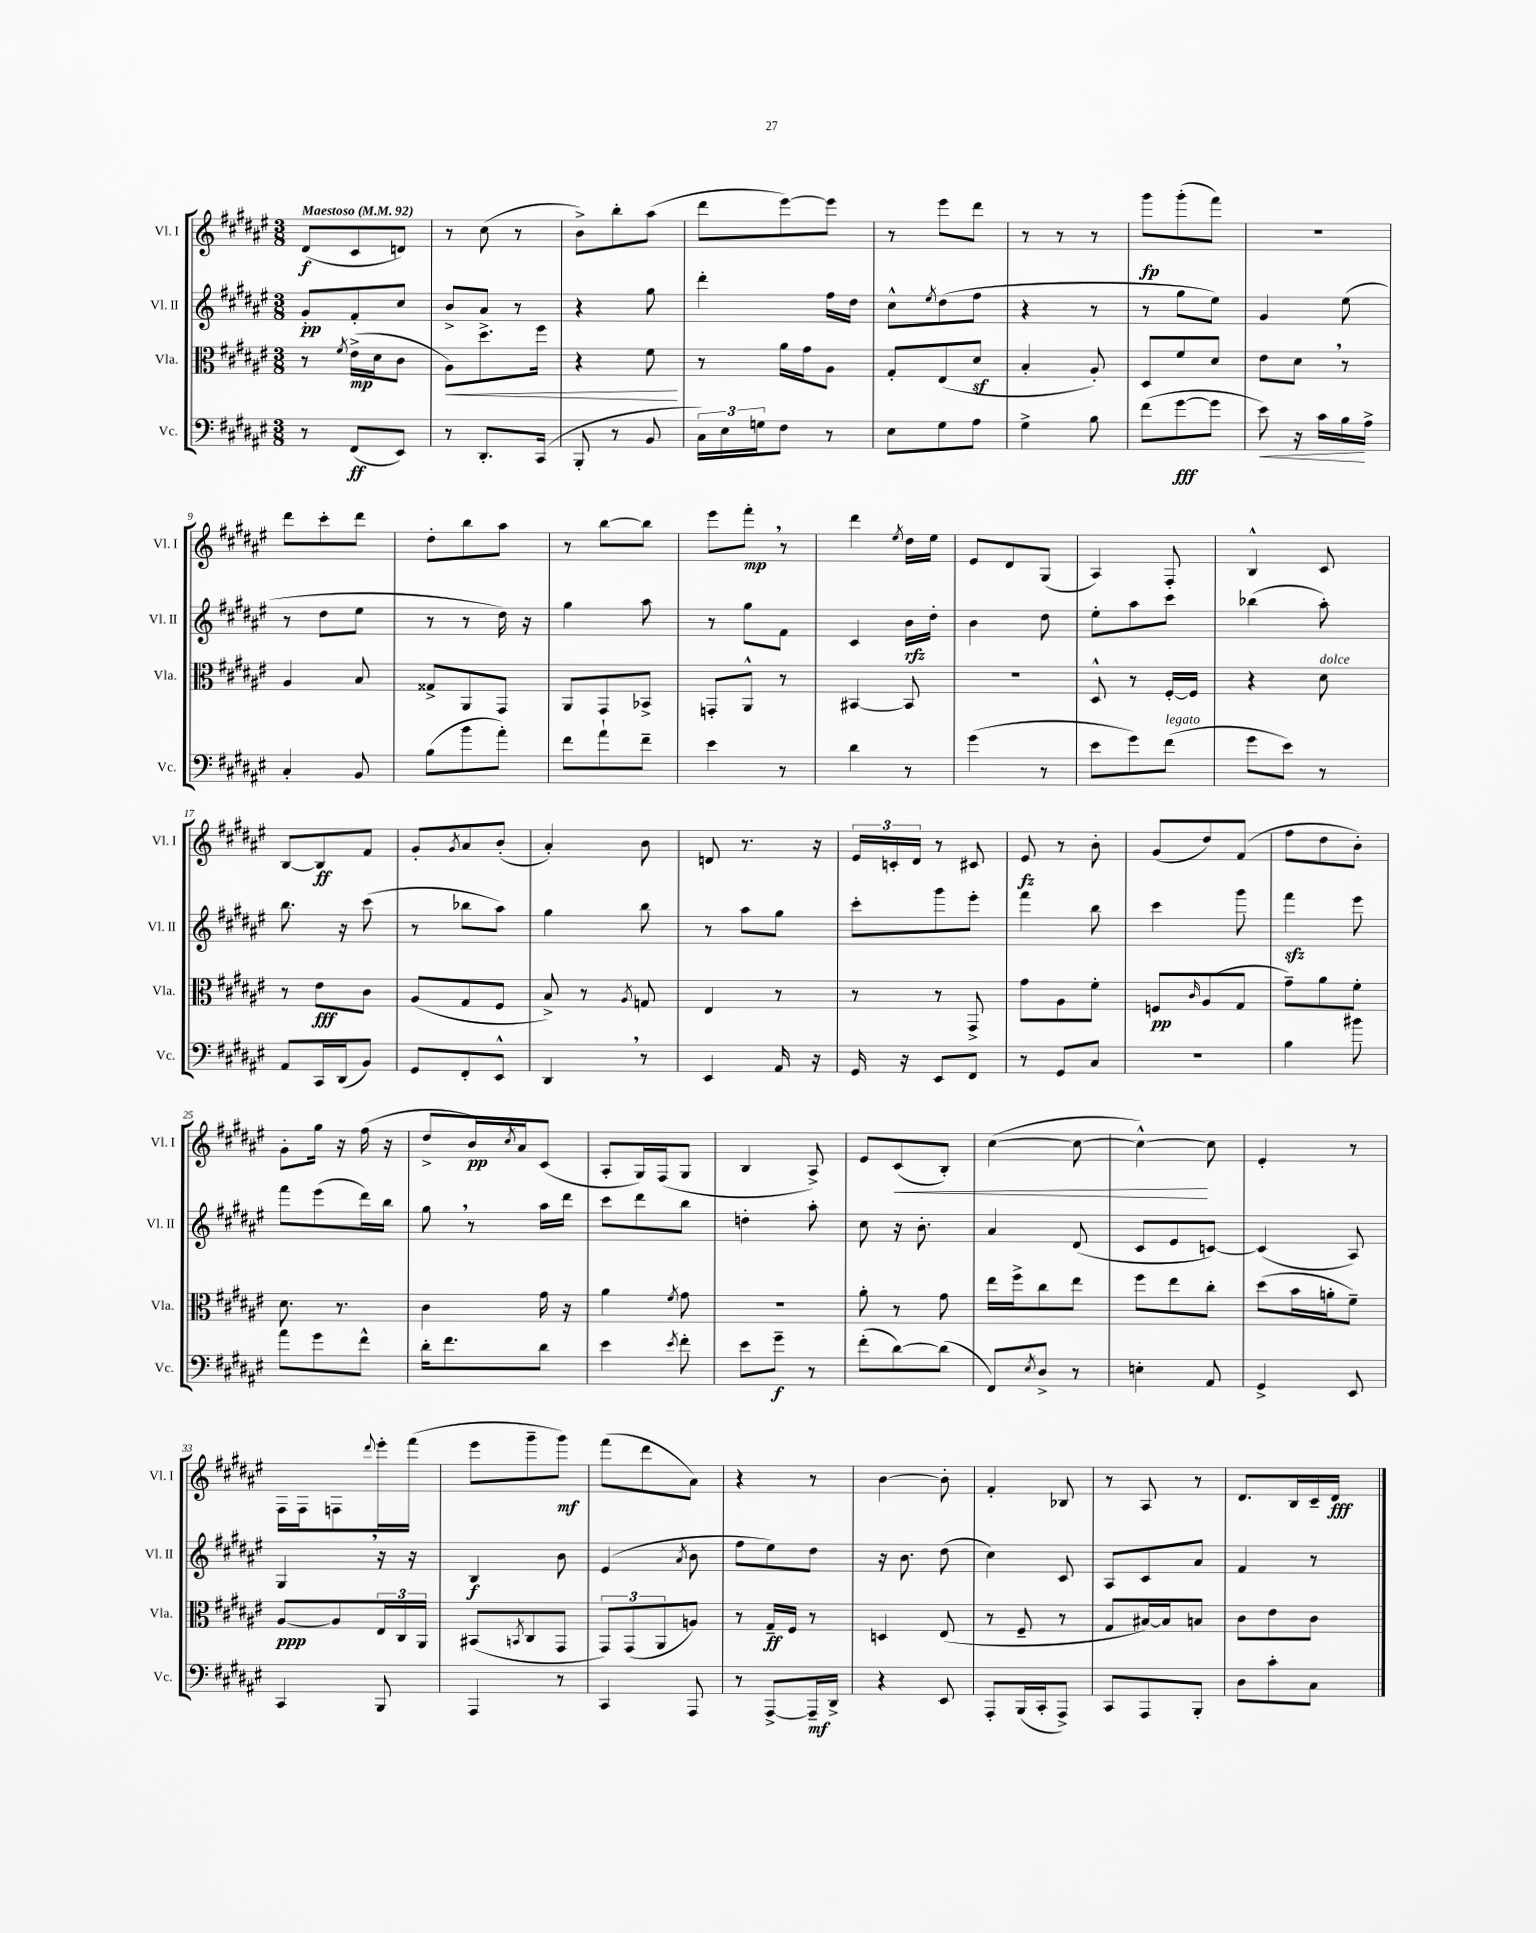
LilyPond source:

<<
\new StaffGroup <<
\new Staff = "s0" \with { instrumentName = "Vl. I" shortInstrumentName = "Vl. I" } {
    \clef treble \key fis \major \numericTimeSignature \time 3/8 \tempo "Maestoso" 4 = 92
    dis'8\f( cis'8 d'8) |
    r8 cis''8( r8 |
    b'8->) b''8-. ais''8( |
    dis'''8 eis'''8~) eis'''8 |
    r8 eis'''8 dis'''8 |
    r8 r8 r8 |
    gis'''8\fp gis'''8-.( fis'''8) |
    R4. |
    dis'''8 cis'''8-. dis'''8 |
    dis''8-. b''8 ais''8 |
    r8 b''8~ b''8 |
    eis'''8 fis'''8-.\mp \breathe r8 |
    dis'''4 \acciaccatura { eis''8 } dis''16 eis''16 |
    eis'8 dis'8 gis8( |
    ais4) fis8-. |
    b4-^ cis'8 |
    b8~ b8\ff fis'8 |
    gis'8-. \acciaccatura { gis'8 } ais'8 b'8-.( |
    ais'4-.) b'8 |
    d'8 r8. r16 |
    \tuplet 3/2 { eis'16 c'16-. dis'16 } r8 cis'8 |
    eis'8\fz r8 b'8-. |
    gis'8( dis''8) fis'8( |
    fis''8 dis''8 b'8-.) |
    gis'8-. gis''16 r16 fis''16( r16 |
    dis''8-> b'16\pp) \acciaccatura { cis''8 } ais'16 cis'8( |
    ais8-. gis16) fis16( gis8 |
    b4 ais8->) |
    eis'8 cis'8\<( b8-.) |
    cis''4~( cis''8~ |
    cis''4~-^\!) cis''8 |
    eis'4-. r8 |
    fis16 fis16 f8 \appoggiatura { dis'''8 } eis'''16-. fis'''16( |
    eis'''8 gis'''8-- gis'''8\mf) |
    fis'''8( dis'''8 ais'8) |
    r4 r8 |
    b'4~ b'8-. |
    fis'4-. bes8 |
    r8 ais8 r8 |
    dis'8. b16 cis'16-- dis'16\fff \bar "|." |
}
\new Staff = "s1" \with { instrumentName = "Vl. II" shortInstrumentName = "Vl. II" } {
    \clef treble \key fis \major \numericTimeSignature \time 3/8
    gis'8-.\pp fis'8-. cis''8 |
    b'8-> ais'8 r8 |
    r4 gis''8 |
    dis'''4-. fis''16 dis''16 |
    cis''8-^ \acciaccatura { eis''8 } dis''8( fis''8 |
    r4 r8 |
    r8 gis''8 eis''8) |
    gis'4 eis''8( |
    r8 dis''8 eis''8 |
    r8 r8 dis''16) r16 |
    gis''4 ais''8 |
    r8 gis''8 fis'8 |
    cis'4 b'16\rfz dis''16-. |
    b'4 dis''8 |
    eis''8-. ais''8 cis'''8 |
    bes''4( ais''8-.) |
    b''8. r16 cis'''8( |
    r8 bes''8 ais''8) |
    gis''4 b''8 |
    r8 ais''8 gis''8 |
    cis'''8-. gis'''8 eis'''8-. |
    fis'''4 b''8 |
    cis'''4 gis'''8 |
    fis'''4\sfz eis'''8 |
    fis'''8 eis'''8( dis'''16) b''16 |
    gis''8 \breathe r8 ais''16 dis'''16 |
    cis'''8 dis'''8 b''8 |
    d''4-. ais''8-. |
    cis''8 r16 b'8.-. |
    ais'4 dis'8( |
    cis'8 eis'8 c'8~) |
    c'4( ais8) |
    gis4 \breathe r16 r16 |
    b4\f b'8 |
    eis'4( \acciaccatura { ais'8 } b'8 |
    fis''8 eis''8) dis''8 |
    r16 b'8. dis''8( |
    cis''4) cis'8 |
    ais8 cis'8 ais'8 |
    fis'4 r8 \bar "|." |
}
\new Staff = "s2" \with { instrumentName = "Vla." shortInstrumentName = "Vla." } {
    \clef alto \key fis \major \numericTimeSignature \time 3/8
    r8 \acciaccatura { fis'8 } eis'16->\mp( dis'16 cis'8 |
    ais8\<) dis''8.-> fis''16 |
    r4 fis'8\! |
    r8 ais'16 gis'16 ais8 |
    gis8-. eis8( dis'8\sf |
    b4-. ais8-.) |
    dis8 fis'8 dis'8 |
    eis'8 dis'8 \breathe r8 |
    ais4 b8 |
    gisis8-> ais,8 gis,8 |
    ais,8 gis,8 bes,8-> |
    g,8-. ais,8-^ r8 |
    bis,4~ bis,8 |
    r4. |
    dis8-^ r8 fis16~-. fis16 |
    r4 dis'8^\markup { \italic "dolce" } |
    r8 eis'8\fff cis'8 |
    ais8( gis8 fis8 |
    b8->) r8 \acciaccatura { ais8 } g8 |
    eis4 r8 |
    r8 r8 gis,8-> |
    gis'8 ais8 fis'8-. |
    f8\pp \grace { cis'16 } ais8( gis8 |
    gis'8--) ais'8 fis'8-. |
    dis'8. r8. |
    cis'4 gis'16 r16 |
    ais'4 \acciaccatura { fis'8 } gis'8 |
    R4. |
    ais'8-. r8 gis'8 |
    eis''16 fis''16-> cis''8 eis''8 |
    fis''8 eis''8 cis''8-. |
    dis''8( b'16 a'16-. fis'8--) |
    ais8~\ppp ais8 \tuplet 3/2 { eis16 cis16 ais,16 } |
    bis,8( \acciaccatura { b,8 } cis8 gis,8 |
    \tuplet 3/2 { gis,8) gis,8( ais,8 } a8) |
    r8 gis16--\ff fis16 r8 |
    d4 eis8( |
    r8 fis8-- r8 |
    gis8 bis16~) bis16 b8 |
    cis'8 eis'8 cis'8 \bar "|." |
}
\new Staff = "s3" \with { instrumentName = "Vc." shortInstrumentName = "Vc." } {
    \clef bass \key fis \major \numericTimeSignature \time 3/8
    r8 fis,8\ff( eis,8) |
    r8 dis,8.-. cis,16( |
    b,,8-. r8 b,8 |
    \tuplet 3/2 { cis16) eis16 g16 } fis8 r8 |
    eis8 gis8 ais8 |
    gis4-> b8 |
    fis'8( gis'8~\fff gis'8 |
    eis'8\<) r16 cis'16 b16\! ais16-> |
    cis4-. b,8 |
    b8( b'8 ais'8-.) |
    fis'8 ais'8-! fis'8-- |
    eis'4 r8 |
    dis'4 r8 |
    gis'4( r8 |
    eis'8 gis'8) fis'8^\markup { \italic "legato" }( |
    gis'8 eis'8) r8 |
    ais,8 cis,16 dis,16( b,8) |
    gis,8 fis,8-. eis,8-^ |
    dis,4 \breathe r8 |
    eis,4 ais,16 r16 |
    gis,16 r16 eis,8 fis,8 |
    r8 gis,8 cis8 |
    R4. |
    b4 bis'8 |
    ais'8 gis'8 fis'8-^ |
    dis'16-. fis'8. dis'8 |
    eis'4 \acciaccatura { eis'8 } fis'8-. |
    eis'8 gis'8--\f r8 |
    fis'8-.( dis'8~) dis'8( |
    fis,8) \acciaccatura { eis8 } dis8-> r8 |
    e4-. ais,8 |
    gis,4-> eis,8 |
    cis,4 b,,8 |
    ais,,4 r8 |
    cis,4 ais,,8 |
    r8 ais,,8~-> ais,,16--\mf dis,16-> |
    r4 eis,8 |
    ais,,8-. b,,16( cis,16-. ais,,8->) |
    cis,8 ais,,8 b,,8-. |
    dis8 cis'8-. cis8 \bar "|." |
}
>>
>>
